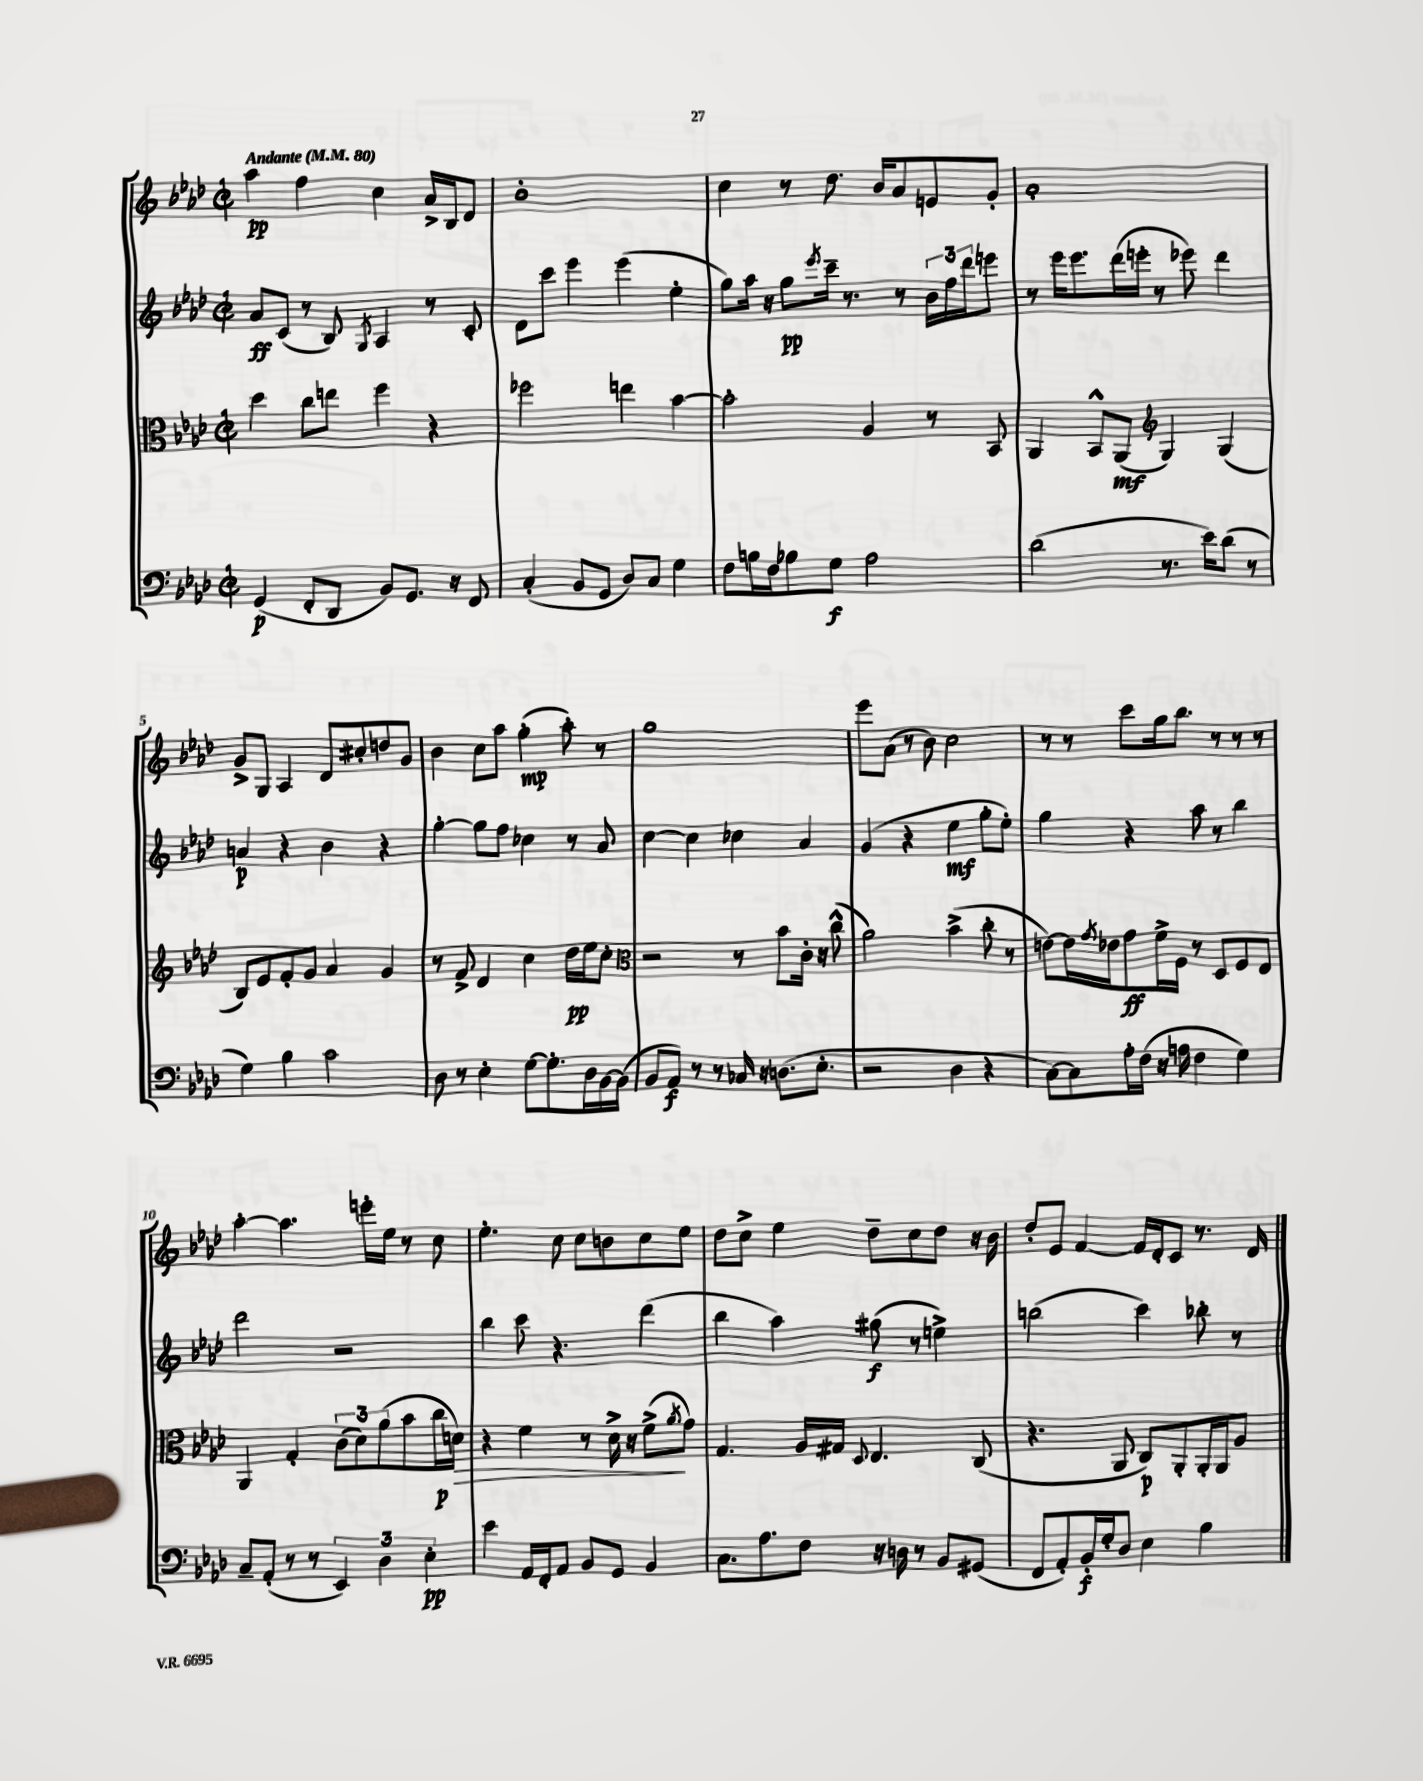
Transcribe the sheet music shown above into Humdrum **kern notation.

**kern	**dynam	**kern	**dynam	**kern	**dynam	**kern	**dynam
*part4	*part4	*part3	*part3	*part2	*part2	*part1	*part1
*staff4	*staff4	*staff3	*staff3	*staff2	*staff2	*staff1	*staff1
*clefF4	*	*clefC3	*	*clefG2	*	*clefG2	*
*k[b-e-a-d-]	*	*k[b-e-a-d-]	*	*k[b-e-a-d-]	*	*k[b-e-a-d-]	*
*M2/2	*	*M2/2	*	*M2/2	*	*M2/2	*
*met(c|)	*	*met(c|)	*	*met(c|)	*	*met(c|)	*
*MM80	*	*MM80	*	*MM80	*	*MM80	*
=1	=1	=1	=1	=1	=1	=1	=1
!	!	!	!	!	!	!LO:TX:a:B:t=Andante	!
(4GG/	p	4dd-\	.	8a-/L	ff	4aa-\	pp
.	.	.	.	(8c/J	.	.	.
8FF'/L	.	8cc\L	.	8r	.	4ff\	.
8DD-/J	.	8een\J	.	8B-/)	.	.	.
.	.	.	.	8qG/	.	.	.
8BB-/L)	.	4ff\	.	4A-/	.	4cc\	.
8.GG/J	.	.	.	.	.	.	.
.	.	4r	.	8r	.	16a-^/LL	.
16r	.	.	.	.	.	16B-/J	.
8FF/	.	.	.	8c'/	.	8d-/J	.
=2	=2	=2	=2	=2	=2	=2	=2
(4C'/	.	2ff-X\	.	8d-\L	.	1b-'	.
.	.	.	.	8ccc\J	.	.	.
8BB-/L	.	.	.	4eee-\	.	.	.
8GG/J	.	.	.	.	.	.	.
8D-/L)	.	4een\	.	(4eee-\	.	.	.
8C/J	.	.	.	.	.	.	.
4G\	.	[4b-\	.	4ee-'\	.	.	.
=3	=3	=3	=3	=3	=3	=3	=3
8F\L	.	2b-'\]	.	8gg\L)	.	4cc\	.
16Bn\L	.	.	.	16aa-\Jk	.	.	.
16F\J	.	.	.	16r	.	.	.
8B-X\	.	.	.	8gg\L	pp	8r	.
.	.	.	.	8qeee-/	.	.	.
8G\J	f	.	.	16ccc~\Jk	.	8.dd-\	.
.	.	.	.	8.r	.	.	.
2A-\	.	4A-/	.	.	.	.	.
.	.	.	.	.	.	16b-/KL	.
.	.	.	.	8r	.	8a-/	.
.	.	8r	.	24b-\LL	.	8en/	.
.	.	.	.	24ff\	.	.	.
.	.	.	.	24ddd-\J	.	.	.
.	.	8BB-/	.	8eeen\J	.	8g'/J	.
=4	=4	=4	=4	=4	=4	=4	=4
(2d-\	.	4AA-/	.	8r	.	1a-'	.
.	.	.	.	16eee-\KL	.	.	.
.	.	.	.	8.eee-\	.	.	.
.	.	8BB-^^/L	.	.	.	.	.
.	.	(8AA-/J	mf	(16ddd-\L	.	.	.
.	.	.	.	16eeen'\JJ	.	.	.
*	*	*clefG2	*	*	*	*	*
8.r	.	4G/)	.	8r	.	.	.
.	.	.	.	8eee-X\)	.	.	.
16e-\KL)	.	.	.	.	.	.	.
(8d-\J	.	(4G/	.	4ddd-\	.	.	.
8r	.	.	.	.	.	.	.
!!LO:LB:g=z
=5	=5	=5	=5	=5	=5	=5	=5
4G\)	.	8B-/L)	.	4an/	p	8g^/L	.
.	.	8e-/	.	.	.	8G/J	.
4B-\	.	8f'/	.	4r	.	4A-/	.
.	.	8g/J	.	.	.	.	.
2c\	.	4a-/	.	4b-\	.	8d-/L	.
.	.	.	.	.	.	8cc#X'/	.
.	.	4g/	.	4r	.	8ddn/	.
.	.	.	.	.	.	8g/J	.
=6	=6	=6	=6	=6	=6	=6	=6
8D-\	.	8r	.	[4gg'\	.	4b-\	.
8r	.	8f^/	.	.	.	.	.
4E-'\	.	4d-/	.	8gg\L]	.	8cc\L	.
.	.	.	.	8ff\J	.	8aa-\J	.
[8G\L	.	4cc\	.	4cc-X\	.	(4gg'\	mp
8.G'\]	.	.	.	.	.	.	.
.	.	16dd-\LL	pp	8r	.	8aa-'\)	.
16D-\L	.	16ee-\J	.	.	.	.	.
[16BB-\	.	8cc'\J	.	8a-/	.	8r	.
(16BB-\JJ]	.	.	.	.	.	.	.
=7	=7	=7	=7	=7	=7	=7	=7
*	*	*clefC3	*	*	*	*	*
8BB-/L	.	2r	.	[4cc\	.	1gg	.
8AA-/J)	f	.	.	.	.	.	.
8r	.	.	.	4cc\]	.	.	.
8r	.	.	.	.	.	.	.
16C-X/	.	8r	.	4cc-X\	.	.	.
16r	.	.	.	.	.	.	.
(8.Dn\L	.	8b-\L	.	.	.	.	.
.	.	16c'\Jk	.	4a-/	.	.	.
8.E-'\J	.	16r	.	.	.	.	.
.	.	(8cc^^\	.	.	.	.	.
=8	=8	=8	=8	=8	=8	=8	=8
2r	.	2a-\)	.	(4g/	.	8eee-\L	.
.	.	.	.	.	.	(8a-\J	.
.	.	.	.	4r	.	8r	.
.	.	.	.	.	.	8b-\)	.
4D-\	.	(4b-^\	.	4ee-\	mf	2cc\	.
4r	.	8cc'\	.	8gg'\L	.	.	.
.	.	8r	.	8ee-'\J)	.	.	.
=9	=9	=9	=9	=9	=9	=9	=9
[8C\L)	.	[8en\L)	.	4gg\	.	8r	.
8C\]	.	16e\L]	.	.	.	8r	.
.	.	8qg/	.	.	.	.	.
.	.	16e-X\J	.	.	.	.	.
16A-'\L	.	8g\	ff	4r	.	8ccc\L	.
(16F\JJ	.	.	.	.	.	.	.
16r	.	16f^\L	.	.	.	16gg\k	.
16An\	.	16F\JJ	.	.	.	8.bb-\J	.
4F\	.	8r	.	8aa-\	.	.	.
.	.	8D-/L	.	8r	.	8r	.
4G\)	.	8F/	.	4bb-\	.	8r	.
.	.	8E-/J	.	.	.	8r	.
!!LO:LB:g=z
=10	=10	=10	=10	=10	=10	=10	=10
8C~/L	.	4AA-/	.	2ddd-\	.	[4aa-'\	.
(8AA-'/J	.	.	.	.	.	.	.
8r	.	4G'/	.	.	.	4.aa-\]	.
8r	.	.	.	.	.	.	.
6EE-/)	.	(12c\L	.	2r	.	.	.
.	.	12d-\)	.	.	.	.	.
.	.	.	.	.	.	16eeen'\LL	.
6D-\	.	(12a-\	.	.	.	.	.
.	.	.	.	.	.	16ee-\JJ	.
.	.	8b-\	.	.	.	8r	.
6E-'\	pp	.	.	.	.	.	.
.	.	16cc\L	p	.	.	8cc\	.
!	!	!	!LO:HP:b	!	!	!	!
.	.	16dn\JJ)	>	.	.	.	.
=11	=11	=11	=11	=11	=11	=11	=11
4e-\	.	4r	.	4bb-\	.	4.ee-'\	.
16AA-/LL	.	4f\	.	8ccc\	.	.	.
16FF'/J	.	.	.	.	.	.	.
8AA-/J	.	.	.	4.r	.	8cc\	.
8BB-/L	.	8r	.	.	.	8cc\L	.
8GG/J	.	16d-^\	.	.	.	8bn\	.
.	.	16r	.	.	.	.	.
4BB-/	.	(8f^\L	.	(4ddd-\	.	8cc\	.
.	.	8qa-/	.	.	.	.	.
.	.	8g\J)	]	.	.	8ee-\J	.
=12	=12	=12	=12	=12	=12	=12	=12
8.C\L	.	4.G/	.	4bb-\	.	8dd-\L	.
.	.	.	.	.	.	8cc^\J	.
8.A-\	.	.	.	.	.	.	.
.	.	.	.	4aa-\)	.	4ee-\	.
8F\J	.	16A-/LL	.	.	.	.	.
.	.	16G#X/JJ	.	.	.	.	.
.	.	8qqD-/	.	.	.	.	.
16r	.	4.E-/	.	(8gg#X\	f	8dd-~\L	.
16Dn\	.	.	.	.	.	.	.
8r	.	.	.	8r	.	8cc\	.
8BB-/L	.	.	.	4een^\)	.	8dd-\J	.
(8GG#X/J	.	(8C/	.	.	.	16r	.
.	.	.	.	.	.	16b-\	.
=13	=13	=13	=13	=13	=13	=13	=13
8FF/L	.	4.r	.	(2bbn\	.	8dd-'/L	.
8AA-'/)	.	.	.	.	.	8e-/J	.
16BB-'/L	f	.	.	.	.	[4f/	.
16G'/J	.	.	.	.	.	.	.
8D-/J	.	8AA-/	.	.	.	.	.
4E-\	.	8C/L)	p	4ccc\)	.	16f/LL]	.
.	.	.	.	.	.	16d-'/J	.
.	.	8AA-'/	.	.	.	8c/J	.
4B-\	.	16AA-'/L	.	8bb-X'\	.	8.r	.
.	.	16AA-/J	.	.	.	.	.
.	.	8A-/J	.	8r	.	.	.
.	.	.	.	.	.	16d-/	.
==	==	==	==	==	==	==	==
*-	*-	*-	*-	*-	*-	*-	*-
